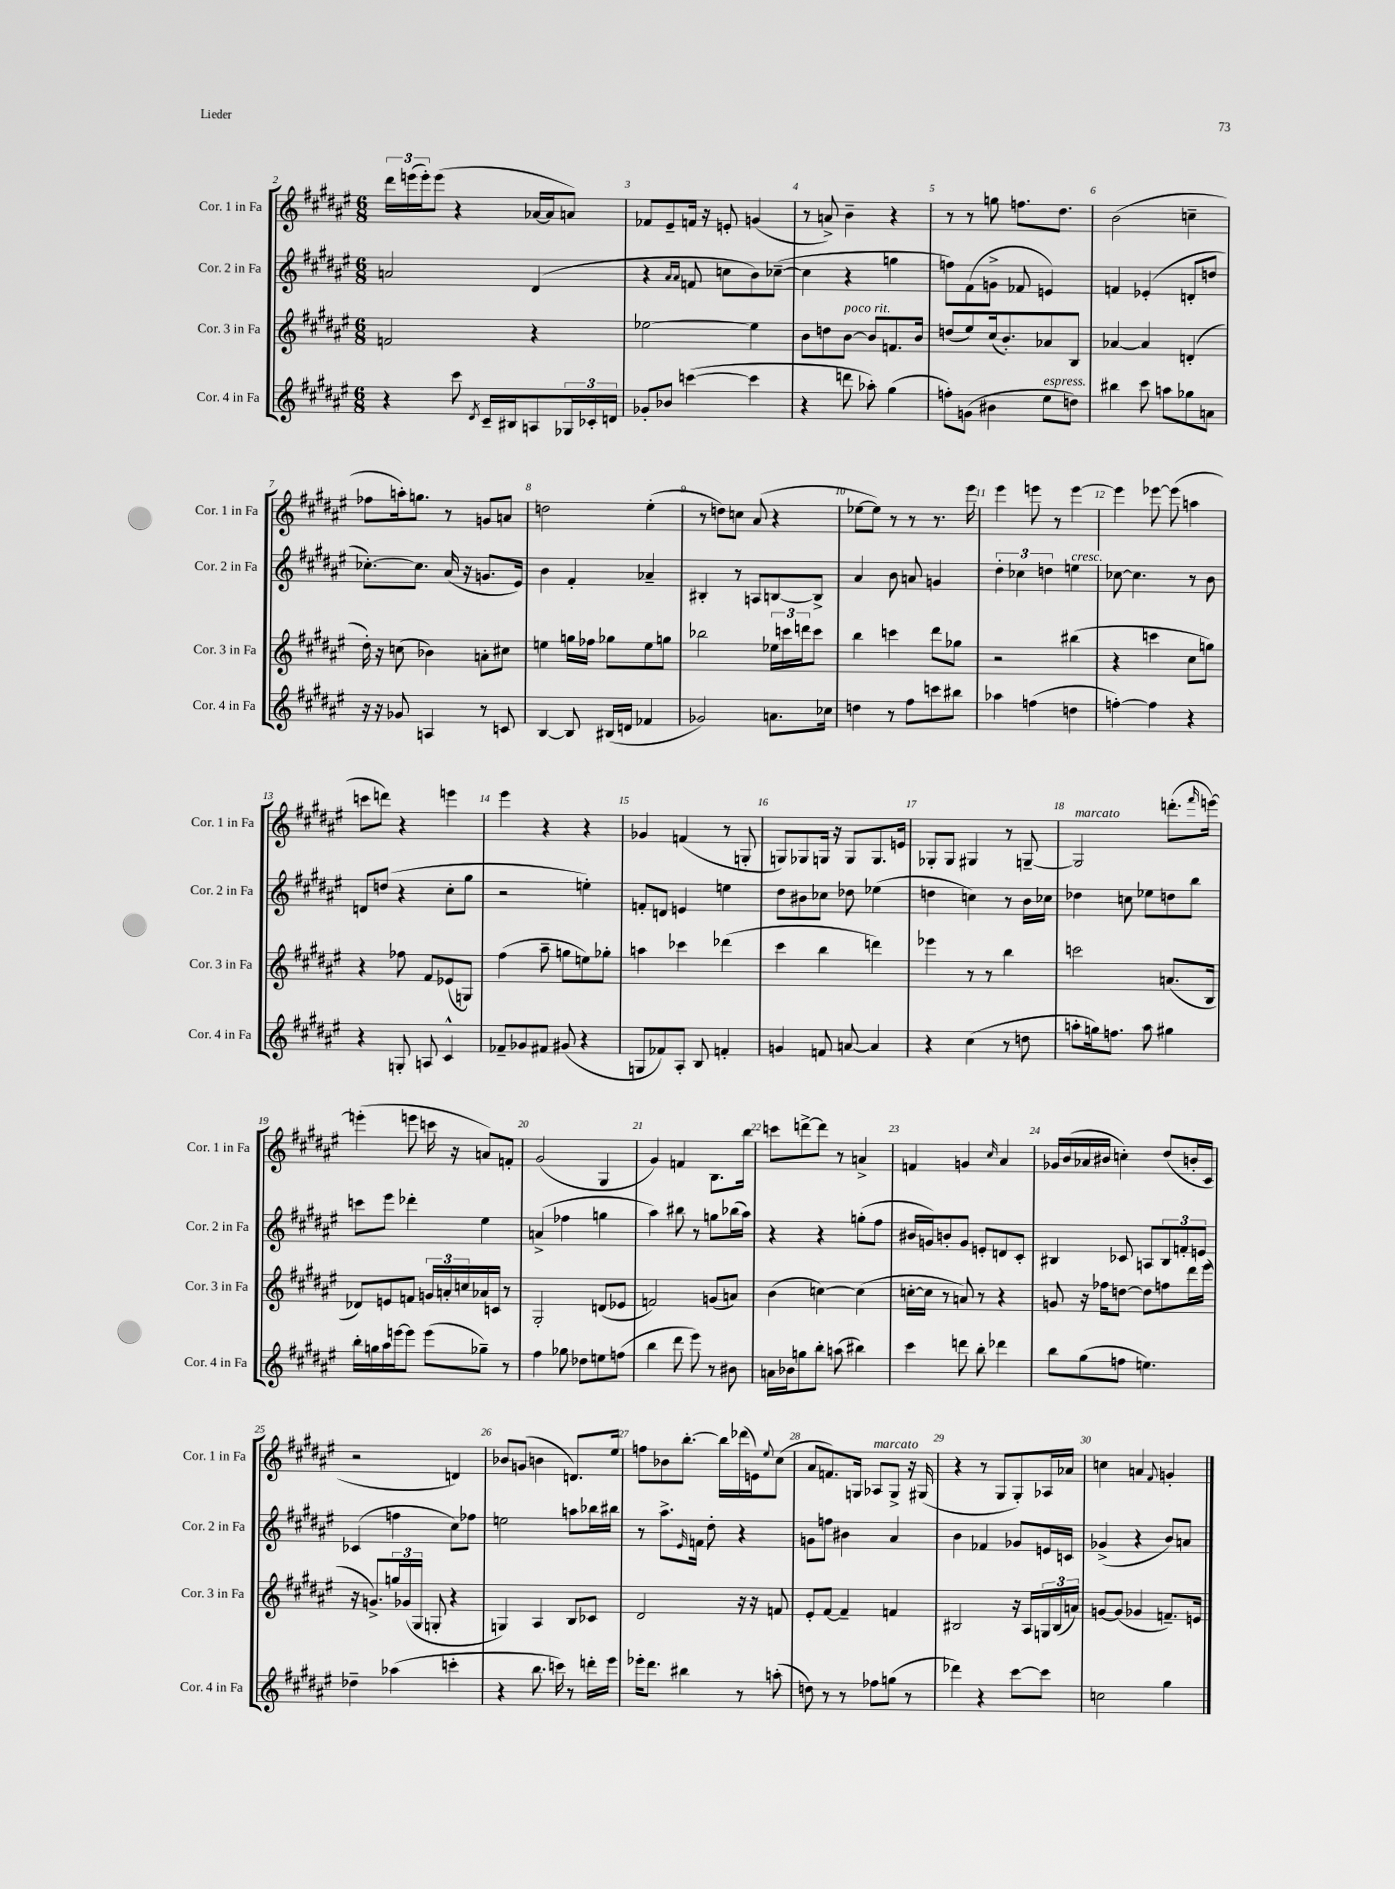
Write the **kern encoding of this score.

**kern	**kern	**kern	**kern
*part4	*part3	*part2	*part1
*staff4	*staff3	*staff2	*staff1
*I"Cor. 4 in Fa	*I"Cor. 3 in Fa	*I"Cor. 2 in Fa	*I"Cor. 1 in Fa
*I'Cor. 4 in Fa	*I'Cor. 3 in Fa	*I'Cor. 2 in Fa	*I'Cor. 1 in Fa
*clefG2	*clefG2	*clefG2	*clefG2
*k[f#c#g#d#a#e#]	*k[f#c#g#d#a#e#]	*k[f#c#g#d#a#e#]	*k[f#c#g#d#a#e#]
*M6/8	*M6/8	*M6/8	*M6/8
=2	=2	=2	=2
4r	2fn/	2an/	24ddd#\LL
.	.	.	(24eeen\
.	.	.	24eee'\J)
.	.	.	(8eee\J
8ccc#\	.	.	4r
8qd#/	.	.	.
16c#~/LL	.	.	.
16B#X/J	.	.	.
8An/	4r	(4d#/	[16a-X/LL
.	.	.	16a-/J]
24G-X/L	.	.	8an/J)
24c-X'/	.	.	.
24dn/JJ	.	.	.
=3	=3	=3	=3
8g-X'/L	[2ee-X\	4r	8f-X/L
8b-X/J	.	.	8e#~/
.	.	16qqa#/LL	.
.	.	16qqa#/JJ	.
([4cccn\	.	8fn/	16fn/Jk
.	.	.	16r
.	.	8ccn\L	8en'/
4ccc\]	4ee-\]	8b\)	(4gn/
.	.	([8cc-X~\J	.
=4	=4	=4	=4
4r	8b\L	4cc-\]	8r
.	8ddn\	.	8an^/)
!	!LO:TX:a:i:t=poco rit.	!	!
8dddn\	[8b\J	4r	4b~\
8aa-X'\)	8b/L]	.	.
(4gg#\	8.fn/	4ggn\	4r
.	16b/Jk	.	.
=5	=5	=5	=5
8ffn'\L)	(8ddn/L	8ffn\L)	8r
(8gn\J	8ee#/)	(8f#\	8r
4b#X\	(16cc#/k	8gn^\J	8ggn\
.	8.b'/)	.	.
.	.	8f-X/	8.ffn\L
!LO:TX:a:i:t=espress.	!	!	!
8ee#\L	8a-X/	4en/)	.
.	.	.	8.dd#\J
8ddn\J)	8B/J	.	.
=6	=6	=6	=6
4bb#X\	[4a-X/	4fn/	(2b\
8ccc#\	4a-/]	(4e-X'/	.
8aan\L	.	.	.
8gg-X\	(4dn'/	8dn'/L	4ccn~\
8an\J	.	8ddn/J	.
!!LO:LB:g=z
=7	=7	=7	=7
16r	16dd#'\)	[8.cc-X'\L)	8ff-X\L
16r	16r	.	.
8g-X/	(8ccn\	.	16aan'\k)
.	.	8.cc-\J]	8.ggn\J
4An/	4b-X\)	.	.
.	.	(16a#/	8r
.	.	16r	.
8r	8an'\L	8.gn/L	8gn/L
8cn/	8cc#X\J	.	8an/J
.	.	16e#/Jk)	.
=8	=8	=8	=8
[4B/	4een\	4b\	2ddn\
8B/]	16ggn\LL	4f#'/	.
.	16ff-X\JJ	.	.
(16B#X/LL	8gg-X\L	.	.
16dn/JJ	.	.	.
4f-X/	8ee\	4a-X~/	(4ee#'\
.	8ggn\J	.	.
=9	=9	=9	=9
2g-X/)	2bb-X\	4B#X'/	8r
.	.	.	8ddn\L)
.	.	8r	8ccn\J
.	.	8An/L	(8a#/
8.an\L	24ee-X\LL	[8Bn/	4r
.	24cccn\	.	.
.	24dddn\J	.	.
.	8ccc\J	8B^/J]	.
16cc-X\Jk	.	.	.
=10	=10	=10	=10
4ddn\	4bb\	4a#/	[8ee-X\L
.	.	.	8ee-\J])
8r	4cccn\	8b\	8r
8ff#\L	.	8an/	8r
8cccn\	8ddd#\L	4gn/	8.r
8bb#X\J	8gg-X\J	.	.
.	.	.	16eee#\
=11	=11	=11	=11
4aa-X\	2r	6dd#'\	4eee#\
.	.	6cc-X\	.
(4ffn\	.	.	8eeen\
.	.	6ddn\	.
.	.	.	8r
!	!	!LO:TX:a:i:t=cresc.	!
4ddn\	(4bb#X\	4een\	[4eee\
=12	=12	=12	=12
[4ffn'\)	4r	[8cc-X\	4eee\]
.	.	4.cc-\]	.
4ff\]	4cccn\	.	[8eee-X\
.	.	.	(8eee-\]
4r	8cc#\L	8r	4aan\
.	8ggn\J)	8b\	.
!!LO:LB:g=z
=13	=13	=13	=13
4r	4r	8dn/L	8cccn\L
.	.	(8ddn/J	8dddn\J)
8Gn'/	8ff-X\	4r	4r
8An/	8f#/L	.	.
4c#^^/	(8e-X/	8cc#'\L	4eeen\
.	8Gn/J)	8gg#\J	.
=14	=14	=14	=14
8f-X~/L	(4ff#\	2r	4eee#\
8g-X/	.	.	.
8f#X/J	8aa#~\	.	4r
(8g#X/	8ggn\L	.	.
4r	8een\)	4een'\)	4r
.	8gg-X'\J	.	.
=15	=15	=15	=15
8Gn/L	4aan\	8fn'/L	4g-X/
8f-X/)	.	8dn/J	.
8A#'/J	4ccc-X\	4en/	(4fn/
8B/	.	.	.
4fn'/	(4ddd-X\	4een\	8r
.	.	.	8Gn'/
=16	=16	=16	=16
4gn/	4ccc#\	8dd#\L	8Gn/L)
.	.	8b#X\	8G-X/
8fn/	4bb\	8cc-X\J	16Gn/Jk
.	.	.	16r
[8an/	.	8dd-X\	8G/L
4a/]	4dddn\)	(4ee-X\	8.G/
.	.	.	16en/Jk
=17	=17	=17	=17
4r	4eee-X\	4ddn\	8G-X'/L
.	.	.	8G-/J
(4cc#\	8r	4ccn\)	4G#X/
.	8r	.	.
8r	4bb\	8r	8r
8ddn\	.	16b\LL	[8Gn~/
.	.	16cc-X\JJ	.
=18	=18	=18	=18
!	!	!	!LO:TX:a:i:t=marcato
8aan'\L	2cccn\	4dd-X\	2G/]
16ggn\k)	.	.	.
8.ffn\J	.	.	.
.	.	8ccn\	.
8aa\	.	8ee-X\L	.
4gg#X\	(8.an/L	8ddn\	(8.dddn'\L
.	.	8bb\J	.
.	.	.	16qqfff#/
.	16B/Jk	.	[16eeen\Jk)
!!LO:LB:g=z
=19	=19	=19	=19
16bb'\LL	8d-X/L)	8cccn\L	(4eeen'\]
16ggn\	.	.	.
16aa#\	8en/	8eee#\J	.
[16eeen\J	.	.	.
8eee\J]	8fn/J	4ddd-X'\	8eeen\
(8eee\L	24gn/LL	.	16cccn\
.	24an'/	.	.
.	.	.	16r
.	24ccn/	.	.
8gg-X~\J)	16a-X/	4ee#\	8an/L)
.	16cn/JJ	.	.
8r	8r	.	8fn'/J
=20	=20	=20	=20
4ff#\	2G#'/	(4an^/	(2g#/
8gg-X\	.	4ff-X\	.
8dd-X\L	.	.	.
8een\	(8dn/L	4ggn\	4G#/
(8ffn\J	8e-X/J	.	.
=21	=21	=21	=21
4bb\	2fn/)	4aa#\)	4g#/)
8ddd#\	.	8bb#X\	4fn/
8eee#\)	.	8r	.
8r	(8gn/L	8ggn\L	8.B\L
8b#X\	8an/J)	(16bb-X\L	.
.	.	16aa#\JJ)	16bb\Jk
=22	=22	=22	=22
16an\LL	(4b\	4r	8cccn\L
16b-X\J	.	.	.
8ggn\	.	.	[8dddn^\
8bb'\J	[4ccn\)	4r	8ddd\J]
(8aan\	.	.	8r
4bb#X\)	(4cc\]	(8ggn'\L	4an^/
.	.	8ff#\J	.
=23	=23	=23	=23
4ccc#\	[16ccn'\LL	16b#X/LL	4fn/
.	16cc\JJ]	16gn/J)	.
.	8r	8bn'/	.
8dddn\	8an/)	8g/J	4gn/
8bb'\	8r	8en'/L	.
.	.	.	16qqcc#/
4ddd-X\	4r	8dn/	4a#/
.	.	8c#'/J	.
=24	=24	=24	=24
8bb\L	8gn/	4B#X/	16g-X/LL
.	.	.	(16b/
(8gg#\	16r	.	16a-X/
.	16ff-X\KL	.	16b#X/JJ
8ffn\J	[8ddn\J	8c-X/	4ccn'\)
4.een\)	8dd\L]	8An/L	.
.	8ffn\	12B#/	(8dd#/L
.	.	12fn'/	.
.	16ddd#\L	.	16bn'/L
.	.	12en/J	.
.	(16eee#\JJ	.	16c#/JJ
!!LO:LB:g=z
=25	=25	=25	=25
4dd-X~\	16r	(4c-X/	2r
.	8.gn^/L)	.	.
(4aa-X\	24ggn/L	4ffn\	.
.	(24g-X/	.	.
.	24G#/JJ	.	.
.	8Gn'/	.	.
4cccn'\	4r	8cc#\L)	4dn/)
.	.	8ff-X\J	.
=26	=26	=26	=26
4r	4Gn/)	2een\	8b-X/L
.	.	.	(8gn/J
8.bb\	4A#/	.	4bn\
16cccn\)	.	.	.
8r	8B/L	8aan\L	8.dn/L)
16dddn'\LL	8c-X/J	16bb-X\L	.
16eee#\JJ	.	16bb#X\JJ	16ee#/Jk
=27	=27	=27	=27
16eee-X'\KL	2d#/	8r	8ffn\L
8.ddd#\J	.	.	.
.	.	8.aa#^\L	8b-X\
4bb#X\	.	.	[8.bb'\J
.	.	16qqe#/	.
.	.	16fn\Jk	.
.	.	8dd#'\	.
.	.	.	16bb\LL]
8r	16r	4r	(16ddd-X\
.	16r	.	16en\J)
.	.	.	8qqee#/
(8aan'\	8fn/	.	(8cc#\J
=28	=28	=28	=28
8ddn\)	8e#'/L	8gn\L	8a#/L
8r	[8f#/J	8ffn\J	8.fn/)
8r	4f#~/]	4b#X\	.
.	.	.	16Gn/Jk
!	!	!	!LO:TX:a:i:t=marcato
8ff-X\L	.	.	8A-X/L
(8ggn\J	4fn/	4a#/	8G^/J
8r	.	.	16r
.	.	.	(16G#X/
=29	=29	=29	=29
4ddd-X\)	2B#X/	4b\	4r
4r	.	4f-X/	8r
.	.	.	8G#/L
[8ccc#\L	16r	8g-X/L	8G#'/)
.	16A#/LL	.	.
8ccc#\J]	24Gn/	16en/L	16A-X/L
.	(24B#/	.	.
.	.	16cn/JJ	16a-X/JJ
.	24an/JJ)	.	.
=30	=30	=30	=30
2ccn\	[8gn/L	(4g-X^/	4ccn\
.	(8g/J]	.	.
.	4g-X/	4r	4an/
.	.	.	8qqf#/
4gg#\	8.fn~/L)	8b/L)	4gn'/
.	.	8an/J	.
.	16en/Jk	.	.
==	==	==	==
*-	*-	*-	*-
